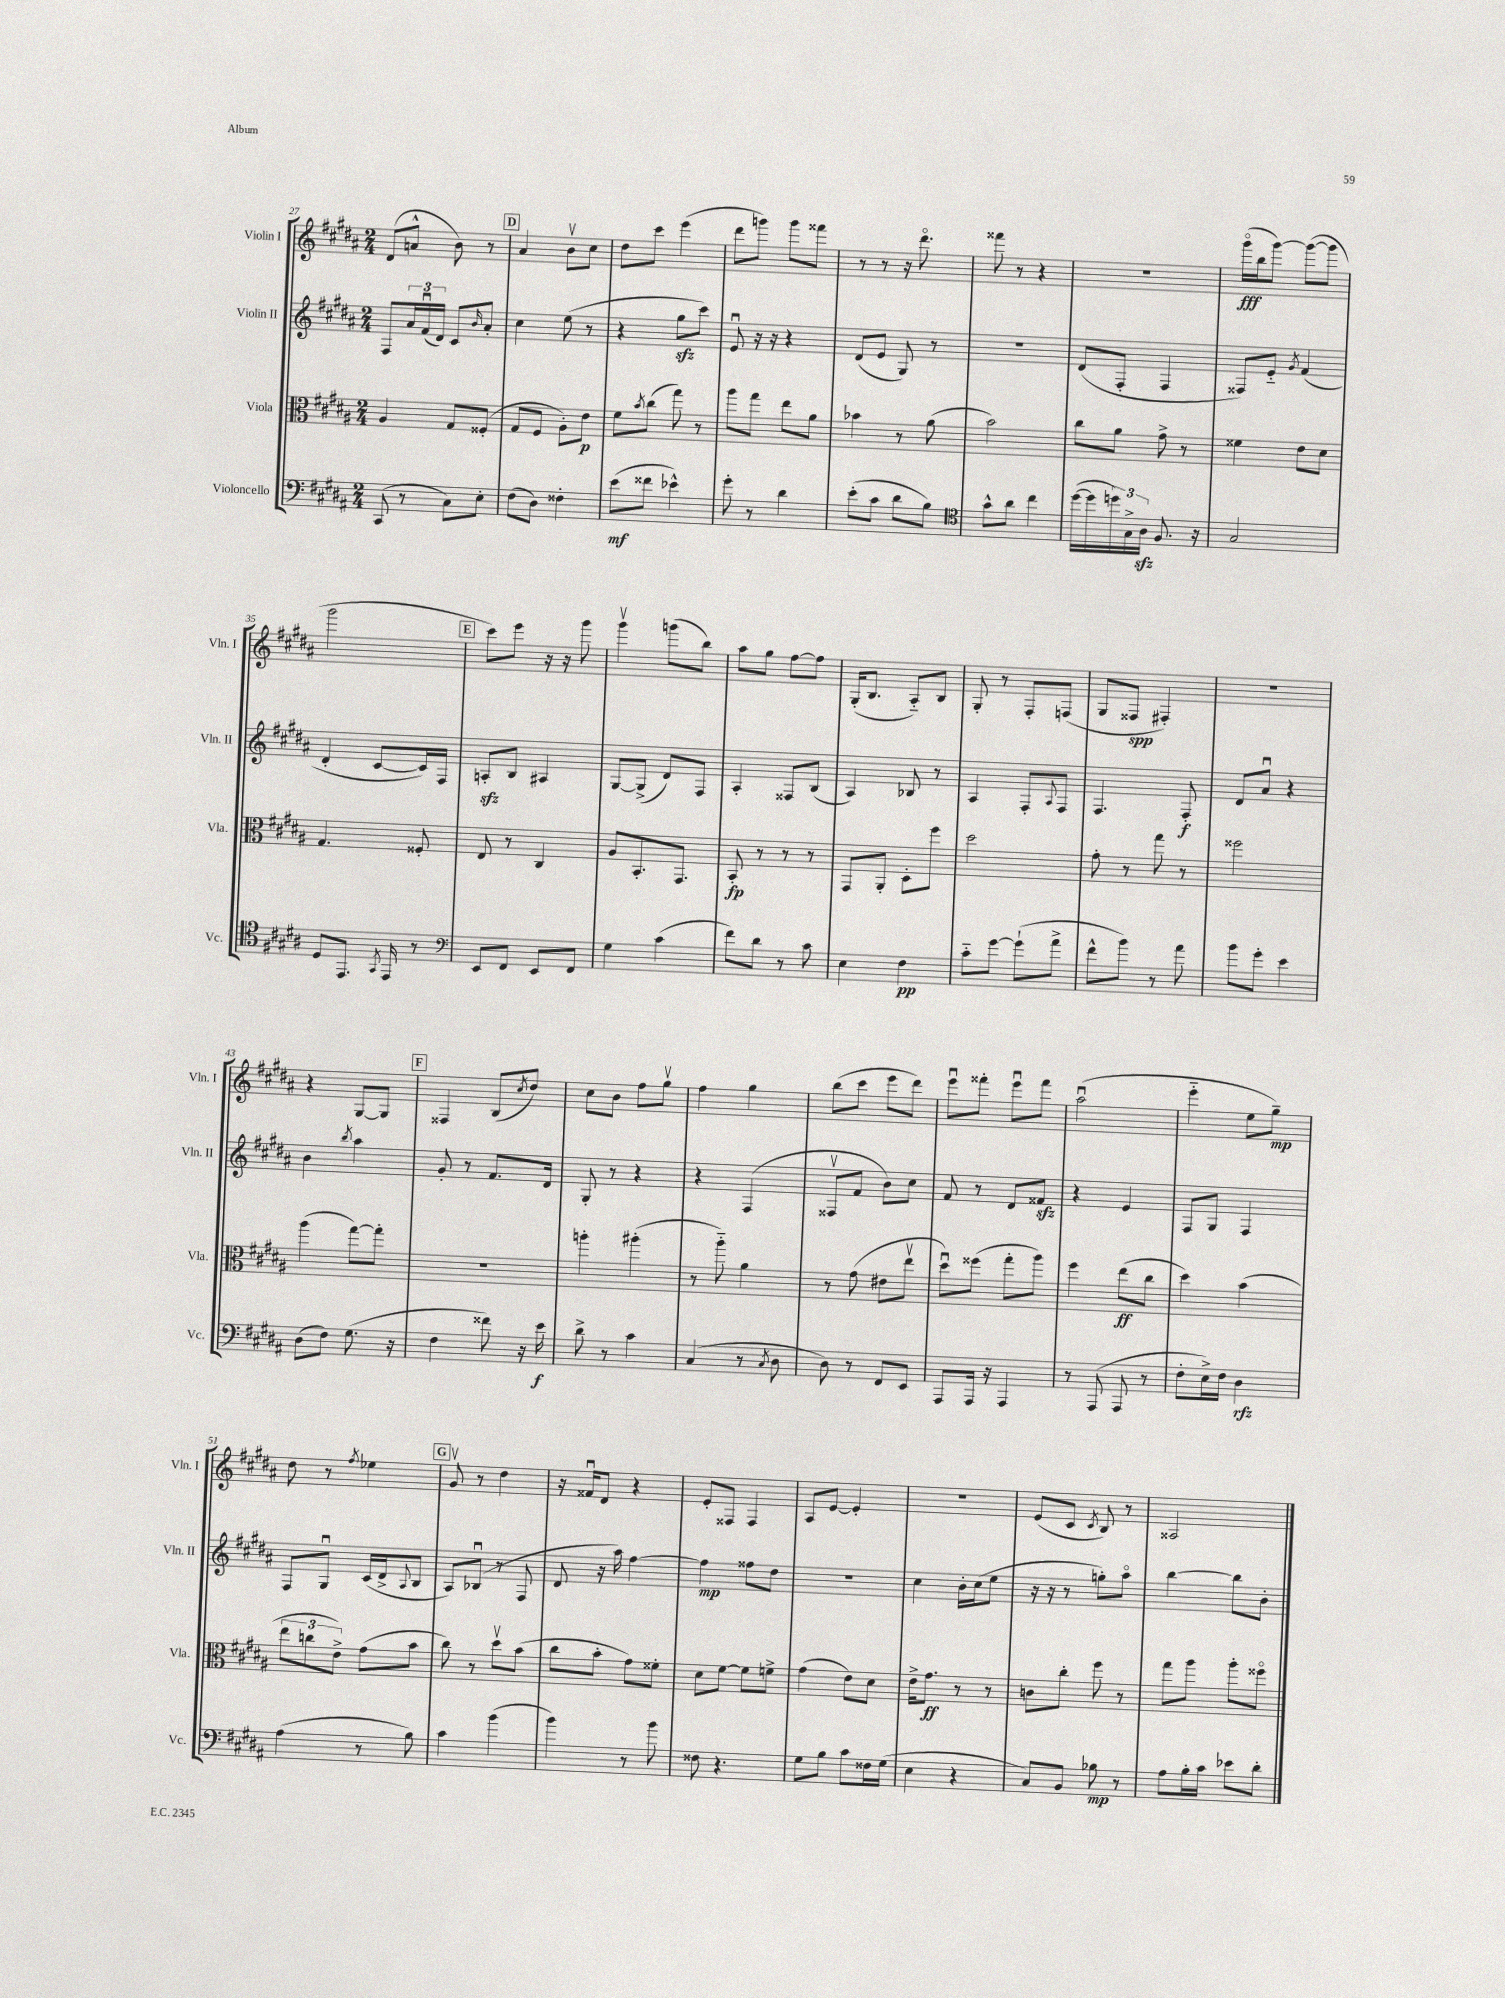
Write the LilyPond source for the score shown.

<<
\new StaffGroup <<
\new Staff = "s0" \with { instrumentName = "Violin I" shortInstrumentName = "Vln. I" } {
    \clef treble \key b \major \numericTimeSignature \time 2/4
    dis'8( a'8-^ b'8) r8 |
    \mark \markup { \box "D" } ais'4 b'8\upbow cis''8 |
    dis''8 cis'''8 e'''4( |
    dis'''8 g'''8) g'''8 fisis'''8 |
    r8 r8 r16 dis'''8.\flageolet |
    fisis'''8 r8 r4 |
    R2 |
    gis'''16\flageolet\fff( b''16 gis'''8~) gis'''8~( gis'''8 |
    gis'''2 |
    \mark \markup { \box "E" } cis'''8) e'''8 r16 r16 gis'''8 |
    gis'''4\upbow g'''8( b''8) |
    ais''8 gis''8 fis''8~ fis''8 |
    gis16-.( b8. ais8-_) b8 |
    gis8-. r8 fis8-. f8( |
    gis8 fisis8\spp fis4-.) |
    R2 |
    r4 gis8~ gis8 |
    \mark \markup { \box "F" } fisis4 b8( \acciaccatura { cis''8 } dis''8) |
    cis''8 b'8 fis''8 gis''8\upbow |
    fis''4 gis''4 |
    b''8( cis'''8 e'''8 dis'''8) |
    e'''8\downbow fisis'''8-. e'''8\downbow fisis'''8 |
    ais''2\downbow( |
    e'''4-_ e''8 gis''8--\mp) |
    dis''8 r8 \acciaccatura { fis''8 } ees''4 |
    \mark \markup { \box "G" } gis'8\upbow r8 dis''4 |
    r16 fisis'16\downbow dis'8 r4 |
    e'8-. fisis8 fisis4 |
    ais8 e'8~ e'4-. |
    R2 |
    e'8( cis'8 \acciaccatura { cis'8 } b8) r8 |
    aisis2 \bar "|." |
}
\new Staff = "s1" \with { instrumentName = "Violin II" shortInstrumentName = "Vln. II" } {
    \clef treble \key b \major \numericTimeSignature \time 2/4
    fis8 \tuplet 3/2 { ais'16 fis'16\downbow( dis'16) } cis'8 \grace { b'16 } ais'8-. |
    \mark \markup { \box "D" } cis''4 e''8( r8 |
    r4 gis''8\sfz cis'''8) |
    e'8\downbow r16 r16 r4 |
    dis'8( e'8 gis8) r8 |
    r2 |
    dis'8( fis8-. fis4 |
    fisis8) e'8-_ \acciaccatura { gis'8 } fis'4( |
    dis'4-. cis'8~ cis'16) fis16 |
    \mark \markup { \box "E" } a8-.\sfz b8 ais4 |
    gis8~ gis8->( dis'8) fis8 |
    ais4-. fisis8 b8( |
    ais4) bes8 r8 |
    ais4 fis8-. \appoggiatura { ais8 } fis8 |
    fis4. fis8-.\f |
    dis'8 ais'8\downbow r4 |
    b'4 \acciaccatura { b''8 } ais''4 |
    \mark \markup { \box "F" } gis'8-. r8 fis'8. dis'16 |
    gis8-. r8 r4 |
    r4 fis4( |
    fisis8\upbow fis'8 b'8) cis''8 |
    fis'8 r8 dis'8 fisis'8\sfz |
    r4 e'4 |
    fis8 gis8 fis4 |
    fis8 gis8\downbow cis'16( dis'16-> \appoggiatura { ais8 } b8 |
    \mark \markup { \box "G" } ais8) bes8\downbow( r8 fis8 |
    dis'8 r16 ais''16) fis''4~ |
    fis''4\mp fisis''8 dis''8 |
    r2 |
    cis''4 b'16-. cis''16( e''8 |
    r16 r16 r8 g''8-.) ais''8\flageolet |
    b''4~ b''8 b'8-. \bar "|." |
}
\new Staff = "s2" \with { instrumentName = "Viola" shortInstrumentName = "Vla." } {
    \clef alto \key b \major \numericTimeSignature \time 2/4
    ais4 gis8 fisis8-.( |
    \mark \markup { \box "D" } gis8 fis8 ais8-.) e'8\p |
    fis'8 \acciaccatura { b'8 } cis''8( gis''8) r8 |
    ais''8 gis''8 e''8 ais'8 |
    bes'4 r8 ais'8( |
    b'2) |
    cis''8 ais'8 gis'8-> r8 |
    fisis'4 e'8 dis'8 |
    gis4. fisis8-. |
    \mark \markup { \box "E" } e8 r8 cis4 |
    ais8 b,8.-. gis,8. |
    b,8-.\fp r8 r8 r8 |
    gis,8 ais,8-. dis8-. fis''8 |
    dis''2 |
    gis'8-. r8 gis''8 r8 |
    fisis''2 |
    ais''4( gis''8~) gis''8-. |
    \mark \markup { \box "F" } r2 |
    a''4-. ais''4-.( |
    r8 ais''8-_) ais'4 |
    r8 gis'8( eis'8 e''8\upbow |
    dis''8\downbow) fisis''8( gis''8-. ais''8) |
    fis''4 e''8\ff( cis''8 |
    dis''4) b'4( |
    \tuplet 3/2 { e''8 c''8 e'8->) } gis'8( b'8 |
    \mark \markup { \box "G" } cis''8) r8 dis''8\upbow b'8( |
    cis''8 b'8-. gis'8) fisis'8-. |
    dis'8 fis'8~ fis'8 f'8-> |
    gis'4( e'8) dis'8 |
    e'16-> gis'8.\ff r8 r8 |
    c'8 cis''8-. fis''8 r8 |
    gis''8 ais''8 ais''8-. fisis''8\flageolet \bar "|." |
}
\new Staff = "s3" \with { instrumentName = "Violoncello" shortInstrumentName = "Vc." } {
    \clef bass \key b \major \numericTimeSignature \time 2/4
    cis,8( r8 cis8) e8-. |
    \mark \markup { \box "D" } fis8( dis8) fisis4-. |
    e'8\mf( fisis'8 ees'4-^) |
    gis'8-. r8 dis'4 |
    e'8-.( cis'8 dis'8 b8) |
    \clef tenor gis'8-^ ais'8 cis''4 |
    dis''16~( dis''16 \tuplet 3/2 { d''16) gis16-> ais16\sfz } fis8. r16 |
    gis2 |
    dis8 e,8. \acciaccatura { gis,8 } e,16 r8 |
    \mark \markup { \box "E" } \clef bass e,8 fis,8 e,8 fis,8 |
    gis4 cis'4( |
    fis'8) dis'8 r8 cis'8 |
    e4 fis4\pp |
    cis'8-_ gis'8~ gis'8-!( ais'8-> |
    fis'8-^ b'8) r8 ais'8 |
    b'8 gis'8-. e'4 |
    dis8( fis8) gis8.( r16 |
    \mark \markup { \box "F" } fis4 fisis'8) r16 e'16\f |
    dis'8-> r8 cis'4 |
    cis4( r8 \acciaccatura { cis8 } dis8 |
    dis8) r8 fis,8 e,8 |
    ais,,8 ais,,16 r16 ais,,4 |
    r8 ais,,8( ais,,8 r8 |
    fis8-. e16->) fis16 dis4\rfz |
    ais4( r8 b8) |
    \mark \markup { \box "G" } cis'4 b'4( |
    b'4) r8 b'8 |
    fisis8 r4. |
    gis8 b8 cis'8 fisis16 gis16( |
    e4 r4 |
    cis8) b,8 bes8\mp r8 |
    ais8 b16-. cis'16 ees'8 dis'8-. \bar "|." |
}
>>
>>
\layout { \context { \Score currentBarNumber = #27 } }
